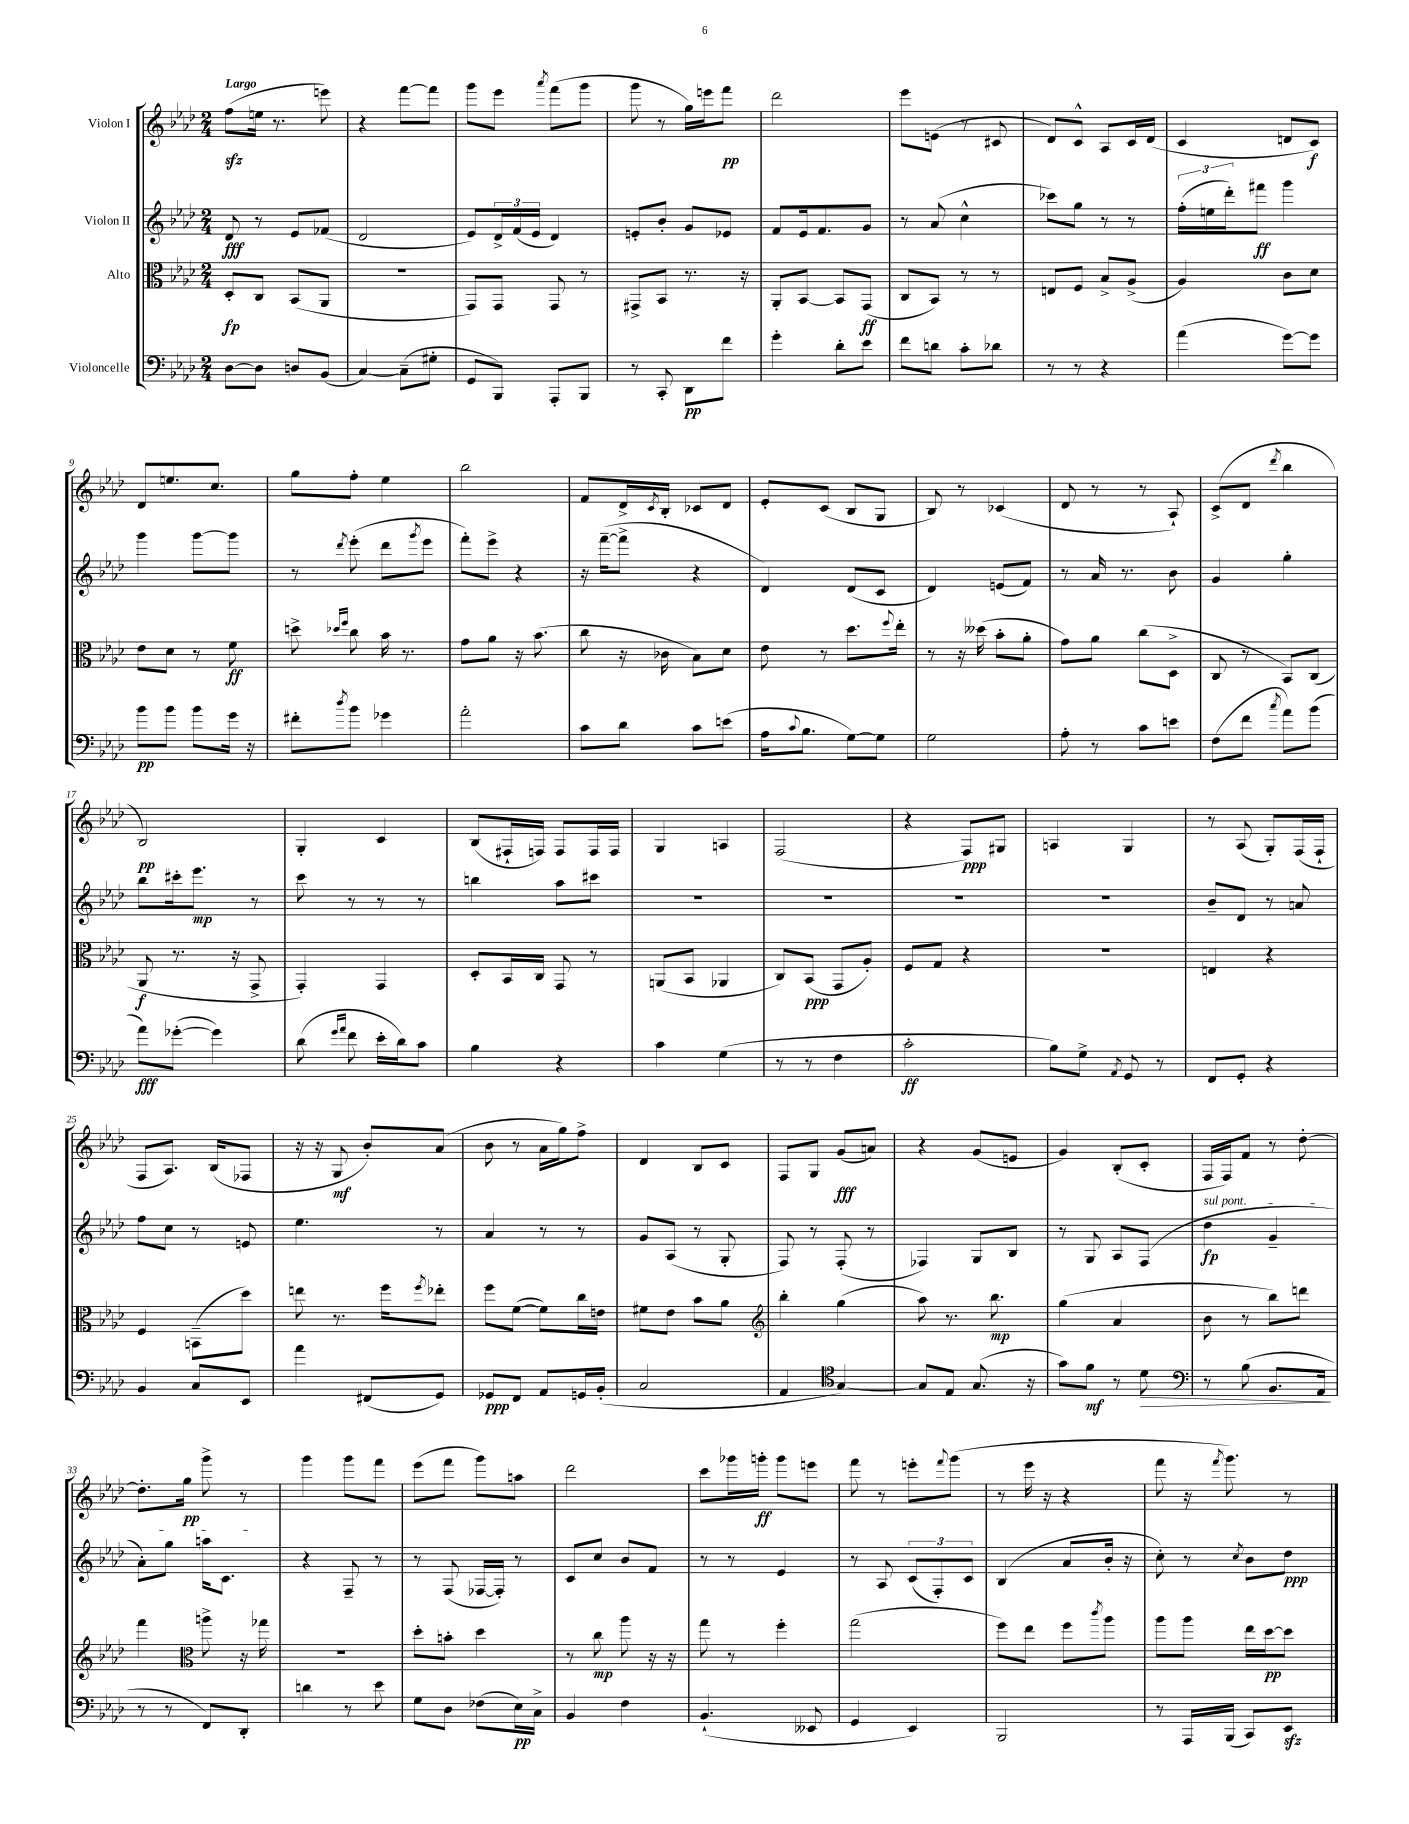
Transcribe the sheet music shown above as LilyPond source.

<<
\new StaffGroup <<
\new Staff = "s0" \with { instrumentName = "Violon I" } {
    \clef treble \key aes \major \numericTimeSignature \time 2/4 \tempo "Largo"
    f''8\sfz( e''16 r8. e'''8) |
    r4 f'''8~ f'''8 |
    g'''8 ees'''8 \acciaccatura { aes'''8 } f'''8( g'''8 |
    g'''8 r8 g''16) e'''16 f'''8\pp |
    des'''2 |
    ees'''8 e'8( r8 cis'8 |
    des'8) c'8-^ aes8 c'16 des'16( |
    c'4 d'8 c'8\f) |
    des'8 e''8. c''8. |
    g''8 f''8-. ees''4 |
    bes''2 |
    f'8 des'16-> \acciaccatura { c'8 } bes16-. ces'8 des'8 |
    ees'8-. c'8( bes8 g8 |
    bes8) r8 ces'4( |
    des'8 r8 r8 aes8-!) |
    c'8->( des'8 \acciaccatura { des'''8 } bes''4 |
    bes2\pp) |
    g4-. c'4 |
    bes8( fis16-! f16) f8 f16 f16 |
    g4 a4 |
    f2( |
    r4 f8\ppp) gis8 |
    a4 g4 |
    r8 aes8( g8-.) f16( f16-! |
    f8 aes8.) bes16( fes8 |
    r16 r16 g8\mf bes'8-.) aes'8( |
    bes'8 r8 aes'16 g''16) f''8-> |
    des'4 bes8 c'8 |
    f8 g8 g'8\fff( a'8) |
    r4 g'8( e'8 |
    g'4) bes8-.( c'8-. |
    f16 f16) f'8 r8 des''8~-. |
    des''8.-. g''16\pp g'''8-> r8 |
    g'''4 g'''8 f'''8 |
    ees'''8( f'''8 g'''8) a''8 |
    des'''2 |
    c'''8 ges'''16 g'''16-.\ff g'''8 e'''8 |
    f'''8 r8 e'''8-. \appoggiatura { f'''8 } g'''8( |
    r8 ees'''16 r16 r4 |
    f'''8 r16 \acciaccatura { f'''8 } g'''8.) r8 \bar "|." |
}
\new Staff = "s1" \with { instrumentName = "Violon II" } {
    \clef treble \key aes \major \numericTimeSignature \time 2/4
    des'8\fff r8 ees'8 fes'8( |
    des'2 |
    ees'8) \tuplet 3/2 { des'16-> f'16( ees'16 } des'4) |
    e'8-. bes'8-. g'8 ees'8 |
    f'8 ees'16 f'8. g'8 |
    r8 aes'8( c''4-^ |
    ces'''8) g''8 r8 r8 |
    \tuplet 3/2 { f''16-.( e''16 des'''16-.) } fis'''8\ff g'''4 |
    g'''4 g'''8~ g'''8 |
    r8 \acciaccatura { des'''8 } ees'''8-.( des'''8 \acciaccatura { g'''8 } ees'''8 |
    f'''8-.) ees'''8-> r4 |
    r16 f'''16~--( f'''8-> r4 |
    des'4) des'8( c'8 |
    des'4) e'8( f'8) |
    r8 aes'16 r8. bes'8 |
    g'4 g''4-. |
    bes''8 cis'''16-. ees'''8.\mp r8 |
    c'''8 r8 r8 r8 |
    b''4 aes''8 cis'''8 |
    R2 |
    R2 |
    R2 |
    R2 |
    bes'8-- des'8 r8 a'8 |
    f''8 c''8 r8 e'8 |
    ees''4. r8 |
    aes'4 r8 r8 |
    g'8 aes8( r8 g8-. |
    f8) r8 f8-.( r8 |
    fes4) g8 bes8 |
    r8 g8 aes8 f8( |
    \once \override TextSpanner.bound-details.left.text = \markup { \italic "sul pont." } des''4\fp\startTextSpan g'4-- |
    aes'8-.) g''8 a''16 c'8.\stopTextSpan |
    r4 f8-- r8 |
    r8 f8( fes16~ fes16-.) r8 |
    c'8 c''8 bes'8 f'8 |
    r8 r8 ees'4 |
    r8 aes8 \tuplet 3/2 { c'8( f8-.) c'8 } |
    bes4( aes'8 bes'16-. r16 |
    c''8-.) r8 \acciaccatura { c''8 } bes'8 des''8\ppp \bar "|." |
}
\new Staff = "s2" \with { instrumentName = "Alto" } {
    \clef alto \key aes \major \numericTimeSignature \time 2/4
    des8-.\fp c8 bes,8( aes,8 |
    r2 |
    g,8) g,8 g,8 r8 |
    gis,8-> bes,8 r8. r16 |
    aes,8-. bes,8~ bes,8 g,8\ff( |
    c8 bes,8) r8 r8 |
    e8 f8 bes8-> aes8->( |
    aes4) c'8 des'8 |
    ees'8 des'8 r8 f'8\ff |
    d''8-> \grace { des''16 f''16 } c''8 bes'16 r8. |
    g'8 aes'8 r16 bes'8.( |
    c''8 r16 ces'16 bes8) des'8 |
    ees'8 r8 des''8. \appoggiatura { f''8 } ees''16-. |
    r8 r16 deses''16( bes'8-. aes'8-. |
    g'8) aes'8 c''8( des8-> |
    c8 r8 bes,8) c8( |
    aes,8\f r8. r16 g,8-> |
    g,4-.) g,4 |
    des8-. bes,16 c16 g,8 r8 |
    a,8( bes,8 aes,4 |
    c8) bes,8\ppp( g,8 aes8-.) |
    f8 g8 r4 |
    R2 |
    e4 r4 |
    f4 b,8--( des''8) |
    e''8 r8. f''16 \acciaccatura { f''8 } ees''8-. |
    f''8 f'8~( f'8) c''16 e'16 |
    fis'8 ees'8 bes'8 aes'8 |
    \clef treble bes''4-. g''4( |
    aes''8) r8. bes''8.\mp |
    g''4( aes'4 |
    bes'8 r8 bes''8) d'''8 |
    f'''4 \clef alto a''8-> r16 ges''16 |
    r2 |
    des''8-. b'8-. des''4 |
    r8 c''8\mp aes''8 r16 r16 |
    g''8 r8 f''4-. |
    g''2( |
    f''8) ees''8 f''8 \acciaccatura { c'''8 } aes''8 |
    aes''8 aes''8 ees''16 des''16~\pp des''8 \bar "|." |
}
\new Staff = "s3" \with { instrumentName = "Violoncelle" } {
    \clef bass \key aes \major \numericTimeSignature \time 2/4
    des8~ des8 d8 bes,8( |
    c4~) c8--( gis8-. |
    g,8 bes,,8) aes,,8-. bes,,8 |
    r8 c,8-. des,8\pp f'8 |
    g'4-. des'8-. ees'8 |
    f'8 d'8 c'8-. des'8 |
    r8 r8 r4 |
    aes'4( g'8~) g'8 |
    bes'8\pp bes'8 bes'8 g'16 r16 |
    fis'8-. \acciaccatura { des''8 } bes'8 ges'4 |
    aes'2-. |
    c'8 des'8 c'8 e'8( |
    aes16 \appoggiatura { c'8 } bes8. g8~) g8 |
    g2 |
    aes8-. r8 c'8 e'8 |
    f8( f'8 \acciaccatura { c''8 } aes'8) bes'8( |
    aes'8\fff) ges'8~-.( ges'4) |
    des'8( \grace { g'16 aes'16 } f'8 ees'16-. des'16) c'8 |
    bes4 r4 |
    c'4 g4( |
    r8 r8 f4 |
    c'2-.\ff |
    bes8) g8-> \acciaccatura { aes,8 } g,8 r8 |
    f,8 g,8-. r4 |
    bes,4 c8 ees,8 |
    aes'4 fis,8( g,8) |
    ges,8\ppp f,8 aes,8 g,16 bes,16-.( |
    c2 |
    aes,4 \clef tenor g4~) |
    g8 ees8 g8.( r16 |
    g'8) f'8\mf r8 des'8\> |
    \clef bass r8 bes8( bes,8. aes,16\! |
    r8 r8 f,8) des,8-. |
    d'4 r8 ees'8 |
    g8 des8 fes8( ees16\pp) c16-> |
    bes,4 f4 |
    bes,4.-!( eeses,8 |
    g,4 ees,4) |
    bes,,2 |
    r8 aes,,16 bes,,16( c,8) ees,8\sfz \bar "|." |
}
>>
>>
